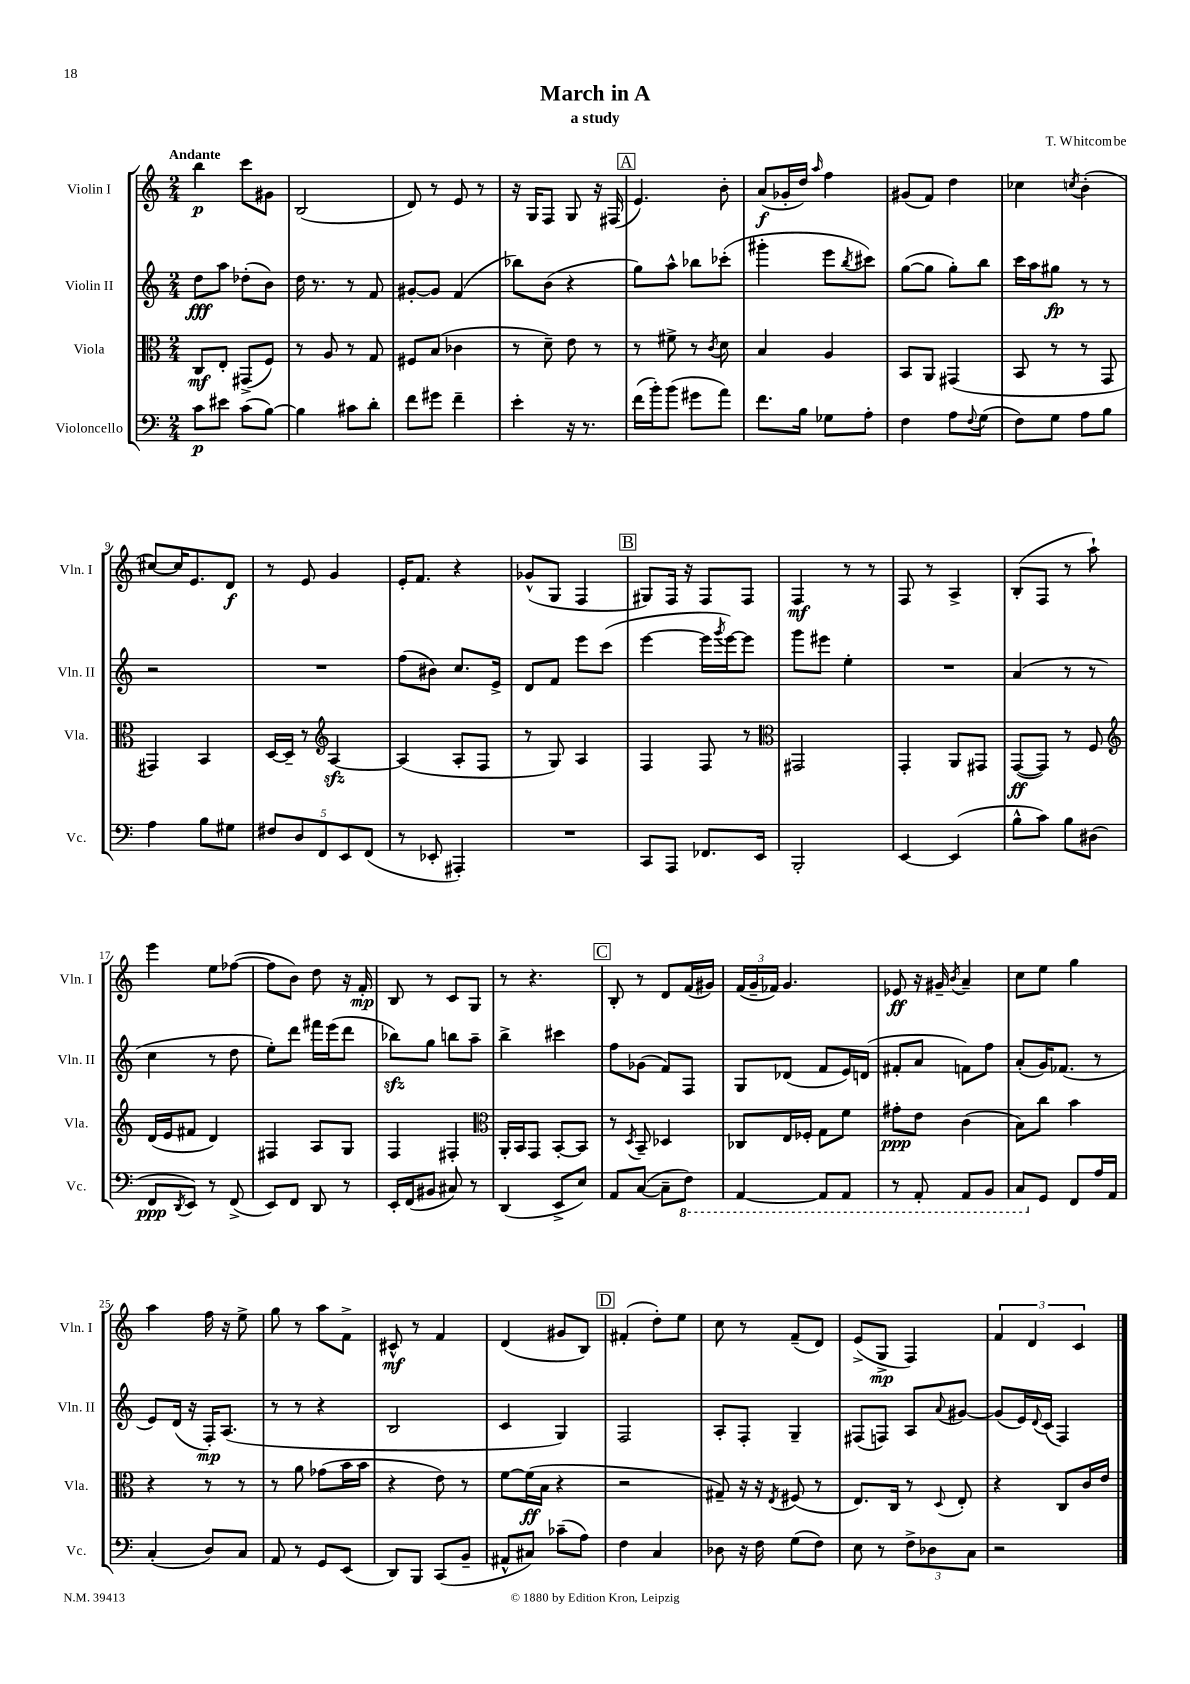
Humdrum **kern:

**kern	**dynam	**kern	**dynam	**kern	**dynam	**kern	**dynam
*part4	*part4	*part3	*part3	*part2	*part2	*part1	*part1
*staff4	*staff4	*staff3	*staff3	*staff2	*staff2	*staff1	*staff1
*I"Violoncello	*	*I"Viola	*	*I"Violin II	*	*I"Violin I	*
*I'Vc.	*	*I'Vla.	*	*I'Vln. II	*	*I'Vln. I	*
*clefF4	*	*clefC3	*	*clefG2	*	*clefG2	*
*k[]	*	*k[]	*	*k[]	*	*k[]	*
*M2/4	*	*M2/4	*	*M2/4	*	*M2/4	*
=1	=1	=1	=1	=1	=1	=1	=1
!	!	!	!	!	!	!LO:TX:a:B:t=Andante	!
8c\L	p	8C/L	mf	8dd\L	fff	4bb\	p
8e#X\J	.	8E'/J	.	8aa\J	.	.	.
(8c\L	.	(8GG#X^/L	.	(8dd-X'\L	.	8ccc\L	.
[8B\J)	.	8F/J)	.	8b\J)	.	8g#X\J	.
=2	=2	=2	=2	=2	=2	=2	=2
4B\]	.	8r	.	16dd\	.	(2B/	.
.	.	.	.	8.r	.	.	.
.	.	8A/	.	.	.	.	.
8c#X\L	.	8r	.	8r	.	.	.
8d'\J	.	8G/	.	8f/	.	.	.
=3	=3	=3	=3	=3	=3	=3	=3
8f\L	.	8F#X/L	.	[8g#X'/L	.	8d/)	.
8g#X\J	.	(8B/J	.	8g#/J]	.	8r	.
4f~\	.	4c-X\	.	(4f/	.	8e/	.
.	.	.	.	.	.	8r	.
=4	=4	=4	=4	=4	=4	=4	=4
4e'\	.	8r	.	8bb-X\L)	.	16r	.
.	.	.	.	.	.	16G/KL	.
.	.	8d~\)	.	(8b\J	.	8F/J	.
16r	.	8e\	.	4r	.	8G/	.
8.r	.	.	.	.	.	.	.
.	.	8r	.	.	.	16r	.
.	.	.	.	.	.	(16F#X/	.
!!LO:REH:place=s1:t=A
=5	=5	=5	=5	=5	=5	=5	=5
(16f\LL	.	8r	.	8gg\L)	.	4.e/)	.
16b'\J)	.	.	.	.	.	.	.
(8b\J	.	8f#X^\	.	8aa^^\J	.	.	.
8g#X\L	.	8r	.	8bb-X\L	.	.	.
.	.	8qc/	.	.	.	.	.
8a\J)	.	8d\	.	(8ccc-X'\J	.	8b'\	.
=6	=6	=6	=6	=6	=6	=6	=6
8.f\L	.	4B/	.	4ggg#X'\	.	(8a/L	f
.	.	.	.	.	.	16g-X'/L	.
16B\Jk	.	.	.	.	.	16dd/JJ)	.
.	.	.	.	.	.	16qqaa/	.
8G-X\L	.	4A/	.	8eee\L	.	4ff\	.
.	.	.	.	8qbb/	.	.	.
8A'\J	.	.	.	8ccc#X\J)	.	.	.
=7	=7	=7	=7	=7	=7	=7	=7
4F\	.	8BB/L	.	([8gg\L	.	(8g#X/L	.
.	.	8AA/J	.	8gg\J]	.	8f/J)	.
8A\L	.	(4GG#X/	.	8gg'\L)	.	4dd\	.
8qqF/	.	.	.	.	.	.	.
(8G\J	.	.	.	8bb\J	.	.	.
=8	=8	=8	=8	=8	=8	=8	=8
8F\L)	.	8BB/	.	16ccc\LL	.	4cc-X\	.
.	.	.	.	16aa\J	.	.	.
8G\J	.	8r	.	8gg#X\J	fp	.	.
.	.	.	.	.	.	8qccn/	.
8A\L	.	8r	.	8r	.	(4b'\	.
8B\J	.	8GG/	.	8r	.	.	.
!!LO:LB:g=z
=9	=9	=9	=9	=9	=9	=9	=9
4A\	.	4GG#X/)	.	2r	.	[8cc#X/L)	.
.	.	.	.	.	.	16cc#/K]	.
.	.	.	.	.	.	8.e/	.
8B\L	.	4BB/	.	.	.	.	.
8G#X\J	.	.	.	.	.	8d/J	f
=10	=10	=10	=10	=10	=10	=10	=10
10F#X/L	.	[16D/LL	.	2r	.	8r	.
.	.	16D~/JJ]	.	.	.	.	.
10D/	.	.	.	.	.	.	.
.	.	8r	.	.	.	8e/	.
10FF/	.	.	.	.	.	.	.
*	*	*clefG2	*	*	*	*	*
.	.	[4Azz/	.	.	.	4g/	.
10EE/	.	.	.	.	.	.	.
(10FF/J	.	.	.	.	.	.	.
=11	=11	=11	=11	=11	=11	=11	=11
8r	.	(4A/]	.	(8ff\L	.	16e'/KL	.
.	.	.	.	.	.	8.f/J	.
8EE-X'/	.	.	.	8b#X\J)	.	.	.
4AAA#X'/)	.	8A'/L	.	8.cc/L	.	4r	.
.	.	8F/J	.	.	.	.	.
.	.	.	.	16e^/Jk	.	.	.
=12	=12	=12	=12	=12	=12	=12	=12
2r	.	8r	.	8d/L	.	(8g-X^^/L	.
.	.	8G/)	.	8f/J	.	8G/J	.
.	.	4A/	.	8eee\L	.	4F/	.
.	.	.	.	(8ccc\J	.	.	.
!!LO:REH:place=s1:t=B
=13	=13	=13	=13	=13	=13	=13	=13
8CC/L	.	4F/	.	[4eee\	.	8G#X/L)	.
8AAA/J	.	.	.	.	.	16F/Jk	.
.	.	.	.	.	.	16r	.
8.FF-X/L	.	8F/	.	16eee\LL]	.	8F/L	.
.	.	.	.	8qggg/	.	.	.
.	.	.	.	[16eee\J)	.	.	.
.	.	8r	.	8eee\J]	.	8F/J	.
16EE/Jk	.	.	.	.	.	.	.
=14	=14	=14	=14	=14	=14	=14	=14
*	*	*clefC3	*	*	*	*	*
2BBB'/	.	2GG#X/	.	8ggg\L	.	4F/	mf
.	.	.	.	8eee#X\J	.	.	.
.	.	.	.	4ee'\	.	8r	.
.	.	.	.	.	.	8r	.
=15	=15	=15	=15	=15	=15	=15	=15
[4EE/	.	4GG'/	.	2r	.	8F/	.
.	.	.	.	.	.	8r	.
(4EE/]	.	8AA/L	.	.	.	4A^/	.
.	.	8GG#X/J	.	.	.	.	.
=16	=16	=16	=16	=16	=16	=16	=16
8B^^\L	.	([8GG/L	ff	(4a/	.	(8B'/L	.
8c\J)	.	8GG/J])	.	.	.	8F/J	.
8B\L	.	8r	.	8r	.	8r	.
(8D#X\J	.	8F/	.	8r	.	8aa`\)	.
!!LO:LB:g=z
=17	=17	=17	=17	=17	=17	=17	=17
*	*	*clefG2	*	*	*	*	*
8FF/L	ppp	(16d/LL	.	4cc\	.	4eee\	.
.	.	16e/J	.	.	.	.	.
8qDD/	.	.	.	.	.	.	.
8EE/J)	.	8f#X/J	.	.	.	.	.
8r	.	4d/)	.	8r	.	8ee\L	.
(8FF^/	.	.	.	8dd\	.	([8ff-X\J	.
=18	=18	=18	=18	=18	=18	=18	=18
8EE/L)	.	4F#X/	.	8ee'\L)	.	8ff-\L]	.
8FF/J	.	.	.	8ddd\J	.	8b\J)	.
8DD/	.	8A/L	.	16fff#X\LL	.	8dd\	.
.	.	.	.	(16eee\J	.	.	.
8r	.	8G/J	.	8ddd\J	.	16r	.
.	.	.	.	.	.	16f'/	mp
=19	=19	=19	=19	=19	=19	=19	=19
16EE'/LL	.	4F/	.	8bb-Xzz\L)	.	8B/	.
(16FF/J	.	.	.	.	.	.	.
8BB#X/J	.	.	.	8gg\J	.	8r	.
8C#X/)	.	4F#X'/	.	8bbn\L	.	8c/L	.
8r	.	.	.	8aa~\J	.	8G/J	.
=20	=20	=20	=20	=20	=20	=20	=20
*	*	*clefC3	*	*	*	*	*
(4DD/	.	16AA'/LL	.	4bb^\	.	8r	.
.	.	16BB/J	.	.	.	.	.
.	.	8GG/J	.	.	.	4.r	.
8EE^/L	.	[8BB'/L	.	4ccc#X\	.	.	.
8E/J)	.	8BB/J]	.	.	.	.	.
!!LO:REH:place=s1:t=C
=21	=21	=21	=21	=21	=21	=21	=21
8AA/L	.	8r	.	8ff\L	.	8B'/	.
.	.	8qD/	.	.	.	.	.
([8C/J	.	8BB~/	.	(8g-X\J	.	8r	.
8C~\L]	.	4D-X/	.	8f/L)	.	8d/L	.
*8ba	*	*	*	*	*	*	*
8FF\J)	.	.	.	8F/J	.	(16f/L	.
.	.	.	.	.	.	16g#X/JJ)	.
=22	=22	=22	=22	=22	=22	=22	=22
[4AAA/	.	8C-X/L	.	8G/L	.	(24f/LL	.
.	.	.	.	.	.	24g~/	.
.	.	.	.	.	.	24f-X/JJ)	.
.	.	16E/L	.	(8d-X/J	.	4.g/	.
.	.	16F-X'/JJ	.	.	.	.	.
8AAA/L]	.	8G\L	.	8f/L	.	.	.
8AAA/J	.	8f\J	.	16e/L)	.	.	.
.	.	.	.	(16dn/JJ	.	.	.
=23	=23	=23	=23	=23	=23	=23	=23
8r	.	8g#X'\L	ppp	8f#X'/L	.	8e-X/	ff
8AAA'/	.	8e\J	.	8a/J	.	16r	.
.	.	.	.	.	.	16g#X~/	.
.	.	.	.	.	.	8qb/	.
8AAA/L	.	(4c\	.	8fn\L)	.	4a~/	.
8BBB/J	.	.	.	8ff\J	.	.	.
=24	=24	=24	=24	=24	=24	=24	=24
8CC/L	.	8B\L)	.	(8a'/L	.	8cc\L	.
*X8ba	*	*	*	*	*	*	*
8GG/J	.	8cc\J	.	16g/K)	.	8ee\J	.
.	.	.	.	(8.f-X/J	.	.	.
8FF/L	.	4b\	.	.	.	4gg\	.
16A/L	.	.	.	8r	.	.	.
16AA/JJ	.	.	.	.	.	.	.
!!LO:LB:g=z
=25	=25	=25	=25	=25	=25	=25	=25
(4C'/	.	4r	.	8e/L)	.	4aa\	.
.	.	.	.	(16d/Jk	.	.	.
.	.	.	.	16r	.	.	.
8D/L)	.	8r	.	16F'/KL)	mp	16ff\	.
.	.	.	.	(8.A/J	.	16r	.
8C/J	.	8r	.	.	.	8ee^\	.
=26	=26	=26	=26	=26	=26	=26	=26
8AA/	.	8r	.	8r	.	8gg\	.
8r	.	8a\	.	8r	.	8r	.
8GG/L	.	(8g-X\L	.	4r	.	8aa\L	.
(8EE/J	.	16b\L	.	.	.	8f^\J	.
.	.	16b\JJ	.	.	.	.	.
=27	=27	=27	=27	=27	=27	=27	=27
8DD/L)	.	4r	.	2B/	.	8c#X^^/	mf
8BBB/J	.	.	.	.	.	8r	.
(8CC/L	.	8e\)	.	.	.	4f/	.
8BB~/J	.	8r	.	.	.	.	.
=28	=28	=28	=28	=28	=28	=28	=28
8AA#X^^/L	.	[8f\L	.	4c/	.	(4d/	.
8C#X/J)	.	(16f\L]	ff	.	.	.	.
.	.	16B\JJ	.	.	.	.	.
(8c-X~\L	.	4r	.	4G/)	.	8g#X/L	.
8A\J)	.	.	.	.	.	8B/J)	.
!!LO:REH:place=s1:t=D
=29	=29	=29	=29	=29	=29	=29	=29
4F\	.	2r	.	2F/	.	(4f#X'/	.
4C/	.	.	.	.	.	8dd'\L)	.
.	.	.	.	.	.	8ee\J	.
=30	=30	=30	=30	=30	=30	=30	=30
8D-X\	.	8G#X~/)	.	8A'/L	.	8cc\	.
16r	.	16r	.	8F'/J	.	8r	.
16F\	.	16r	.	.	.	.	.
.	.	8qE/	.	.	.	.	.
(8G\L	.	(8F#X/	.	4G~/	.	(8f~/L	.
8F\J)	.	8r	.	.	.	8d/J)	.
=31	=31	=31	=31	=31	=31	=31	=31
8E\	.	8.E/L)	.	(8F#X/L	.	(8e^/L	.
8r	.	.	.	8Fn/J)	.	8G^/J	mp
.	.	16C/Jk	.	.	.	.	.
12F^\L	.	8r	.	8A/L	.	4F/)	.
12D-X\	.	.	.	.	.	.	.
.	.	8qqD/	.	8qqa/	.	.	.
.	.	8E'/	.	[8g#X/J	.	.	.
12C\J	.	.	.	.	.	.	.
=32	=32	=32	=32	=32	=32	=32	=32
2r	.	4r	.	(8g#/L]	.	6f/	.
.	.	.	.	16e/L)	.	.	.
.	.	.	.	.	.	6d/	.
.	.	.	.	8qqd/	.	.	.
.	.	.	.	(16c/JJ	.	.	.
.	.	8C/L	.	4F/)	.	.	.
.	.	.	.	.	.	6c/	.
.	.	16c/L	.	.	.	.	.
.	.	16e/JJ	.	.	.	.	.
==	==	==	==	==	==	==	==
*-	*-	*-	*-	*-	*-	*-	*-
